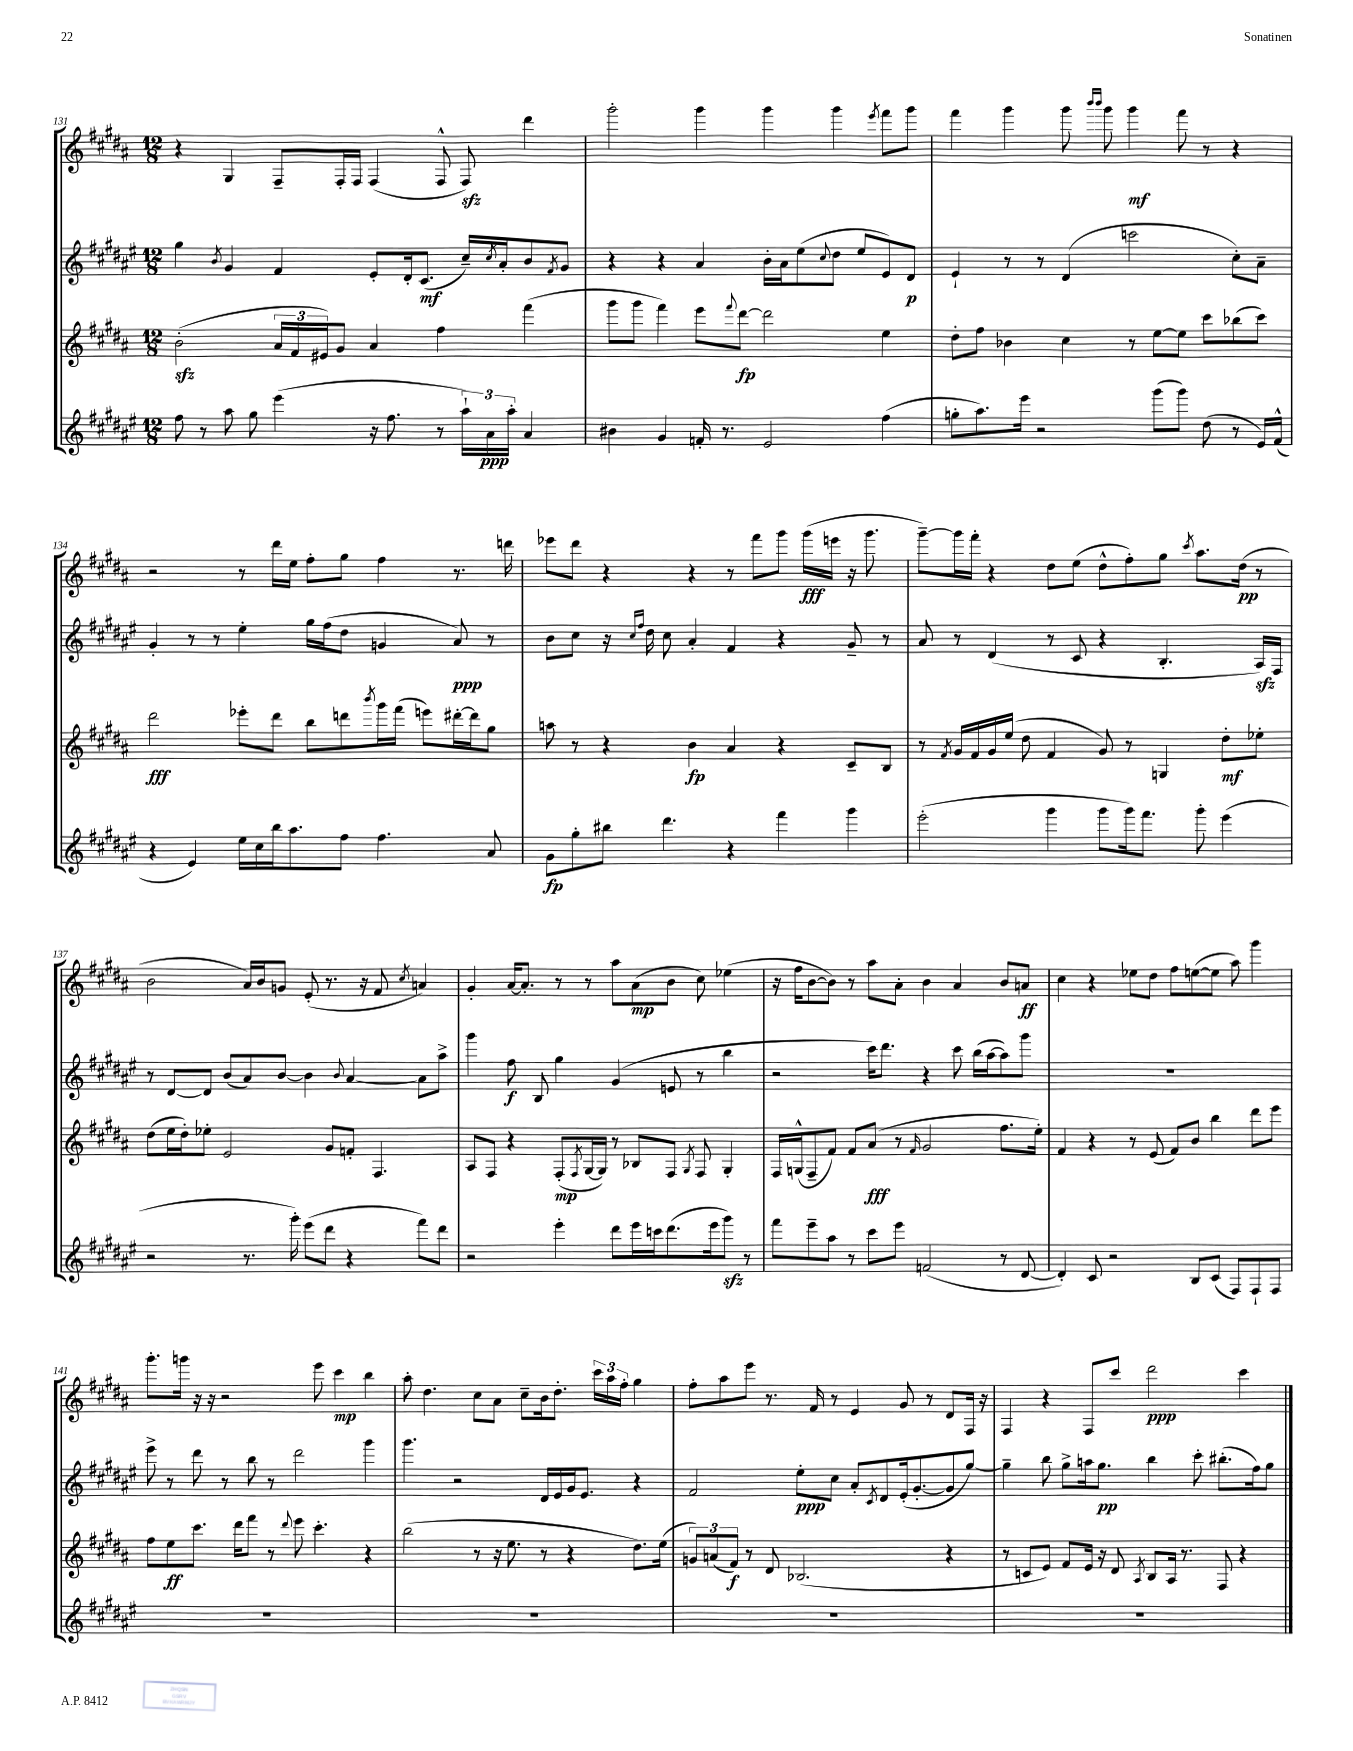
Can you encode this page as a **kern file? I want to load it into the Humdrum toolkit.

**kern	**dynam	**kern	**dynam	**kern	**dynam	**kern	**dynam
*part4	*part4	*part3	*part3	*part2	*part2	*part1	*part1
*staff4	*staff4	*staff3	*staff3	*staff2	*staff2	*staff1	*staff1
*clefG2	*	*clefG2	*	*clefG2	*	*clefG2	*
*k[f#c#g#d#a#e#]	*	*k[f#c#g#d#a#]	*	*k[f#c#g#d#a#e#]	*	*k[f#c#g#d#a#]	*
*M12/8	*	*M12/8	*	*M12/8	*	*M12/8	*
=131	=131	=131	=131	=131	=131	=131	=131
8ff#\	.	(2bzz'\	.	4gg#\	.	4r	.
8r	.	.	.	.	.	.	.
.	.	.	.	8qb/	.	.	.
8aa#\	.	.	.	4g#/	.	4G#/	.
8gg#\	.	.	.	.	.	.	.
(4eee#\	.	24a#/LL	.	4f#/	.	8F#~/L	.
.	.	24f#/	.	.	.	.	.
.	.	24e#X/J)	.	.	.	.	.
.	.	8g#/J	.	.	.	16F#'/L	.
.	.	.	.	.	.	16F#/JJ	.
16r	.	4a#/	.	8e#'/L	.	(4F#/	.
8.ff#\	.	.	.	.	.	.	.
.	.	.	.	16d#'/k	.	.	.
.	.	.	.	(8.c#/J	mf	.	.
8r	.	4ff#\	.	.	.	8F#^^/	.
24aa#`\LL)	.	.	.	16cc#~/LL)	.	8F#zz/)	.
24a#\	ppp	.	.	.	.	.	.
.	.	.	.	8qcc#/	.	.	.
.	.	.	.	16a#'/J	.	.	.
24aa#'\JJ	.	.	.	.	.	.	.
4a#/	.	(4fff#\	.	8b/	.	4ddd#\	.
.	.	.	.	8qf#/	.	.	.
.	.	.	.	8g#/J	.	.	.
=132	=132	=132	=132	=132	=132	=132	=132
4b#X\	.	8ggg#\L	.	4r	.	2ggg#'\	.
.	.	8ggg#\J	.	.	.	.	.
4g#/	.	4fff#\)	.	4r	.	.	.
16fn'/	.	8eee\L	.	4a#/	.	4ggg#\	.
8.r	.	.	.	.	.	.	.
.	.	8qqfff#/	.	.	.	.	.
.	.	[8ddd#\J	fp	.	.	.	.
2e#/	.	2ddd#\]	.	16b'\LL	.	4ggg#\	.
.	.	.	.	16a#\J	.	.	.
.	.	.	.	(8ee#\	.	.	.
.	.	.	.	8qqcc#/	.	.	.
.	.	.	.	8dd#\J	.	4ggg#\	.
.	.	.	.	8ee#/L	.	.	.
.	.	.	.	.	.	8qeee/	.
(4ff#\	.	4ee\	.	8e#/)	.	8fff#\L	.
.	.	.	.	8d#/J	p	8ggg#\J	.
=133	=133	=133	=133	=133	=133	=133	=133
8ggn'\L	.	8dd#'\L	.	4e#`/	.	4fff#\	.
8.aa#\)	.	8ff#\J	.	.	.	.	.
.	.	4b-X\	.	8r	.	4ggg#\	.
16eee#\Jk	.	.	.	.	.	.	.
2r	.	.	.	8r	.	.	.
.	.	4cc#\	.	(4d#/	.	8ggg#\	.
.	.	.	.	.	.	16qqbbb/LL	.
.	.	.	.	.	.	16qqbbb/JJ	.
.	.	.	.	.	.	8ggg#\	.
.	.	8r	.	2cccn\	.	4ggg#\	mf
(8ggg#\L	.	[8ee\L	.	.	.	.	.
8ggg#\J)	.	8ee\J]	.	.	.	8fff#\	.
(8dd#\	.	8ccc#\L	.	.	.	8r	.
8r	.	(8bb-X\	.	8cc#'\L)	.	4r	.
16e#/LL)	.	8ccc#\J)	.	8a#~\J	.	.	.
(16f#^^/JJ	.	.	.	.	.	.	.
!!LO:LB:g=z
=134	=134	=134	=134	=134	=134	=134	=134
4r	.	2ddd#\	fff	4g#'/	.	2r	.
4e#/)	.	.	.	8r	.	.	.
.	.	.	.	8r	.	.	.
16ee#\LL	.	8eee-X'\L	.	4ee#'\	.	8r	.
16cc#\	.	.	.	.	.	.	.
16bb\J	.	8ddd#\J	.	.	.	16ddd#\LL	.
8.aa#\	.	.	.	.	.	16ee\JJ	.
.	.	8bb\L	.	16gg#\LL	.	8ff#'\L	.
.	.	.	.	(16ff#\J	.	.	.
8ff#\J	.	8dddn\	.	8dd#\J	.	8gg#\J	.
.	.	8qbbb/	.	.	.	.	.
4.ff#\	.	16ggg#\L	.	4gn/	.	4ff#\	.
.	.	(16fff#\JJ	.	.	.	.	.
.	.	8eeen\L)	.	.	.	.	.
.	.	[16ddd#X'\L	.	8a#/)	ppp	8.r	.
.	.	16ddd#\J]	.	.	.	.	.
8a#/	.	8gg#\J	.	8r	.	.	.
.	.	.	.	.	.	16dddn\	.
=135	=135	=135	=135	=135	=135	=135	=135
8g#\L	fp	8aan\	.	8b\L	.	8eee-X\L	.
8gg#'\	.	8r	.	8cc#\J	.	8ddd#\J	.
8bb#X\J	.	4r	.	16r	.	4r	.
.	.	.	.	16qqcc#/LL	.	.	.
.	.	.	.	16qqff#/JJ	.	.	.
.	.	.	.	16dd#\	.	.	.
4.ddd#\	.	.	.	8cc#\	.	.	.
.	.	4b\	fp	4a#'/	.	4r	.
4r	.	4a#/	.	4f#/	.	8r	.
.	.	.	.	.	.	8fff#\L	.
4fff#\	.	4r	.	4r	.	8ggg#\J	.
.	.	.	.	.	.	(16ggg#\LL	fff
.	.	.	.	.	.	16eeen\JJ	.
4ggg#\	.	8c#~/L	.	8g#~/	.	16r	.
.	.	.	.	.	.	8.ggg#\	.
.	.	8B/J	.	8r	.	.	.
=136	=136	=136	=136	=136	=136	=136	=136
(2eee#'\	.	8r	.	8a#/	.	[8ggg#~\L)	.
.	.	8qf#/	.	.	.	.	.
.	.	16g#/LL	.	8r	.	16ggg#\L]	.
.	.	16f#/	.	.	.	16fff#'\JJ	.
.	.	16g#/	.	(4d#/	.	4r	.
.	.	(16ee/JJ	.	.	.	.	.
.	.	8dd#\	.	.	.	.	.
4ggg#\	.	4f#/	.	8r	.	8dd#\L	.
.	.	.	.	8c#/	.	(8ee\J	.
8ggg#\L	.	8g#/)	.	4r	.	8dd#^^\L	.
16ggg#\k)	.	8r	.	.	.	8ff#'\)	.
8.fff#\J	.	.	.	.	.	.	.
.	.	4Gn/	.	4.B'/	.	8gg#\J	.
.	.	.	.	.	.	8qccc#/	.
8ggg#'\	.	.	.	.	.	8.aa#\L	.
(4eee#\	.	8dd#'\L	mf	.	.	.	.
.	.	.	.	.	.	(16dd#\Jk	pp
.	.	8ee-X'\J	.	16A#zz/LL)	.	8r	.
.	.	.	.	16F#/JJ	.	.	.
!!LO:LB:g=z
=137	=137	=137	=137	=137	=137	=137	=137
2r	.	(8dd#\L	.	8r	.	2b\	.
.	.	16ee\L	.	[8d#/L	.	.	.
.	.	16dd#'\J)	.	.	.	.	.
.	.	8ee-X'\J	.	8d#/J]	.	.	.
.	.	2e/	.	(8b/L	.	.	.
8.r	.	.	.	8a#/)	.	16a#/LL)	.
.	.	.	.	.	.	16b/J	.
.	.	.	.	[8b/J	.	8gn/J	.
16ggg#'\)	.	.	.	.	.	.	.
(8eee#\L	.	.	.	4b\]	.	(8e'/	.
8ddd#\J	.	8g#/L	.	.	.	8.r	.
.	.	.	.	8qqb/	.	.	.
4r	.	8fn'/J	.	[4a#/	.	.	.
.	.	.	.	.	.	16r	.
.	.	4.F#/	.	.	.	8f#/	.
.	.	.	.	.	.	8qcc#/	.
8fff#\L)	.	.	.	8a#\L]	.	4an/)	.
8ddd#\J	.	.	.	8aa#^\J	.	.	.
=138	=138	=138	=138	=138	=138	=138	=138
2r	.	8A#/L	.	4ggg#\	.	4g#'/	.
.	.	8F#/J	.	.	.	.	.
.	.	4r	.	8ff#\	f	[16a#/KL	.
.	.	.	.	.	.	8.a#'/J]	.
.	.	.	.	8B/	.	.	.
4eee#'\	.	(8F#'/L	mp	4gg#\	.	8r	.
.	.	8qF#/	.	.	.	.	.
.	.	[16G#/L	.	.	.	8r	.
.	.	16G#/JJ])	.	.	.	.	.
8ddd#\L	.	8r	.	(4g#/	.	8aa#\L	.
16eee#\L	.	8B-X/L	.	.	.	(8a#\	mp
16cccn\J	.	.	.	.	.	.	.
(8.ddd#\	.	8F#/J	.	8en/	.	8b\J	.
.	.	8qG#/	.	.	.	.	.
.	.	8F#/	.	8r	.	8cc#\)	.
16eee#\k	.	.	.	.	.	.	.
8ggg#zz\J)	.	4G#'/	.	4bb\	.	(4ee-X\	.
8r	.	.	.	.	.	.	.
=139	=139	=139	=139	=139	=139	=139	=139
8fff#\L	.	16F#/LL	.	2r	.	16r	.
.	.	(16Gn^^/J	.	.	.	16ff#\KL	.
8eee#~\	.	8F#~/	.	.	.	[8b\	.
8aa#\J	.	8f#/J)	.	.	.	8b\J])	.
8r	.	8f#/L	.	.	.	8r	.
8ccc#\L	.	(8a#/J	fff	16ccc#\KL)	.	8aa#\L	.
.	.	.	.	8.ddd#\J	.	.	.
8eee#\J	.	8r	.	.	.	8a#'\J	.
.	.	16qqf#/	.	.	.	.	.
(2fn/	.	2g#/	.	4r	.	4b\	.
.	.	.	.	8ccc#\	.	4a#/	.
.	.	.	.	(16bb\LL	.	.	.
.	.	.	.	[16aa#\J	.	.	.
8r	.	8.ff#\L	.	8aa#\])	.	8b/L	.
[8d#/	.	.	.	8ggg#\J	.	8an/J	ff
.	.	16ee'\Jk)	.	.	.	.	.
=140	=140	=140	=140	=140	=140	=140	=140
4d#'/])	.	4f#/	.	1.r	.	4cc#\	.
8c#/	.	4r	.	.	.	4r	.
2r	.	.	.	.	.	.	.
.	.	8r	.	.	.	8ee-X\L	.
.	.	(8e/	.	.	.	8dd#\J	.
.	.	8f#/L)	.	.	.	8ff#\L	.
8B/L	.	8b/J	.	.	.	([8een\	.
(8c#/J	.	4bb\	.	.	.	8ee\J]	.
8F#/L)	.	.	.	.	.	8aa#\)	.
8F#`/	.	8ddd#\L	.	.	.	4ggg#\	.
8F#/J	.	8eee\J	.	.	.	.	.
!!LO:LB:g=z
=141	=141	=141	=141	=141	=141	=141	=141
1.r	.	8ff#\L	.	8eee#^\	.	8.ggg#'\L	.
.	.	8ee\	ff	8r	.	.	.
.	.	.	.	.	.	16gggn\Jk	.
.	.	8.ccc#\J	.	8ddd#\	.	16r	.
.	.	.	.	.	.	16r	.
.	.	.	.	8r	.	2r	.
.	.	16ddd#\KL	.	.	.	.	.
.	.	8fff#\J	.	8bb\	.	.	.
.	.	8r	.	8r	.	.	.
.	.	8qqddd#/	.	.	.	.	.
.	.	8eee\	.	2ddd#\	.	.	.
.	.	4.ccc#'\	.	.	.	8eee\	.
.	.	.	.	.	.	4ccc#\	mp
.	.	4r	.	4ggg#\	.	4bb\	.
=142	=142	=142	=142	=142	=142	=142	=142
1.r	.	(2bb\	.	4.ggg#\	.	8aa#'\	.
.	.	.	.	.	.	4.dd#\	.
.	.	.	.	2r	.	.	.
.	.	8r	.	.	.	8cc#\L	.
.	.	16r	.	.	.	8a#\J	.
.	.	8.ee\	.	.	.	.	.
.	.	.	.	.	.	8cc#~\L	.
.	.	8r	.	16d#/LL	.	16b\k	.
.	.	.	.	16e#/	.	8.dd#'\J	.
.	.	4r	.	16g#/J	.	.	.
.	.	.	.	8.e#/J	.	.	.
.	.	.	.	.	.	24ccc#\LL	.
.	.	.	.	.	.	24aa#\	.
.	.	.	.	.	.	24ff#'\JJ	.
.	.	8.dd#\L)	.	4r	.	4gg#\	.
.	.	(16ee\Jk	.	.	.	.	.
=143	=143	=143	=143	=143	=143	=143	=143
1.r	.	12gn/L)	.	2f#/	.	8ff#'\L	.
.	.	(12an/	.	.	.	.	.
.	.	.	.	.	.	8aa#\	.
.	.	12f#/J)	f	.	.	.	.
.	.	8r	.	.	.	8eee\J	.
.	.	8d#/	.	.	.	8.r	.
.	.	(2.B-X/	.	8ee#'\L	ppp	.	.
.	.	.	.	.	.	16f#/	.
.	.	.	.	8cc#\J	.	8r	.
.	.	.	.	8a#'/L	.	4e/	.
.	.	.	.	8qc#/	.	.	.
.	.	.	.	8d#/	.	.	.
.	.	.	.	(16e#'/k	.	8g#/	.
.	.	.	.	[8.g#'/	.	.	.
.	.	.	.	.	.	8r	.
.	.	4r	.	8g#/]	.	8d#/L	.
.	.	.	.	[8gg#/J)	.	16F#/Jk	.
.	.	.	.	.	.	16r	.
=144	=144	=144	=144	=144	=144	=144	=144
1.r	.	8r	.	4gg#~\]	.	4F#/	.
.	.	8cn/L	.	.	.	.	.
.	.	8e/J)	.	8bb\	.	4r	.
.	.	8f#/L	.	8gg#^\L	.	.	.
.	.	16e/Jk	.	16aan\k	.	8F#/L	.
.	.	16r	.	8.gg#\J	pp	.	.
.	.	8d#/	.	.	.	8ccc#/J	.
.	.	8qA#/	.	.	.	.	.
.	.	8B/L	.	4bb\	.	2ddd#\	ppp
.	.	16A#/Jk	.	.	.	.	.
.	.	8.r	.	.	.	.	.
.	.	.	.	8ccc#'\	.	.	.
.	.	8F#/	.	(8.bb#X'\L	.	.	.
.	.	4r	.	.	.	4ccc#\	.
.	.	.	.	16ff#\k)	.	.	.
.	.	.	.	8gg#\J	.	.	.
==	==	==	==	==	==	==	==
*-	*-	*-	*-	*-	*-	*-	*-
